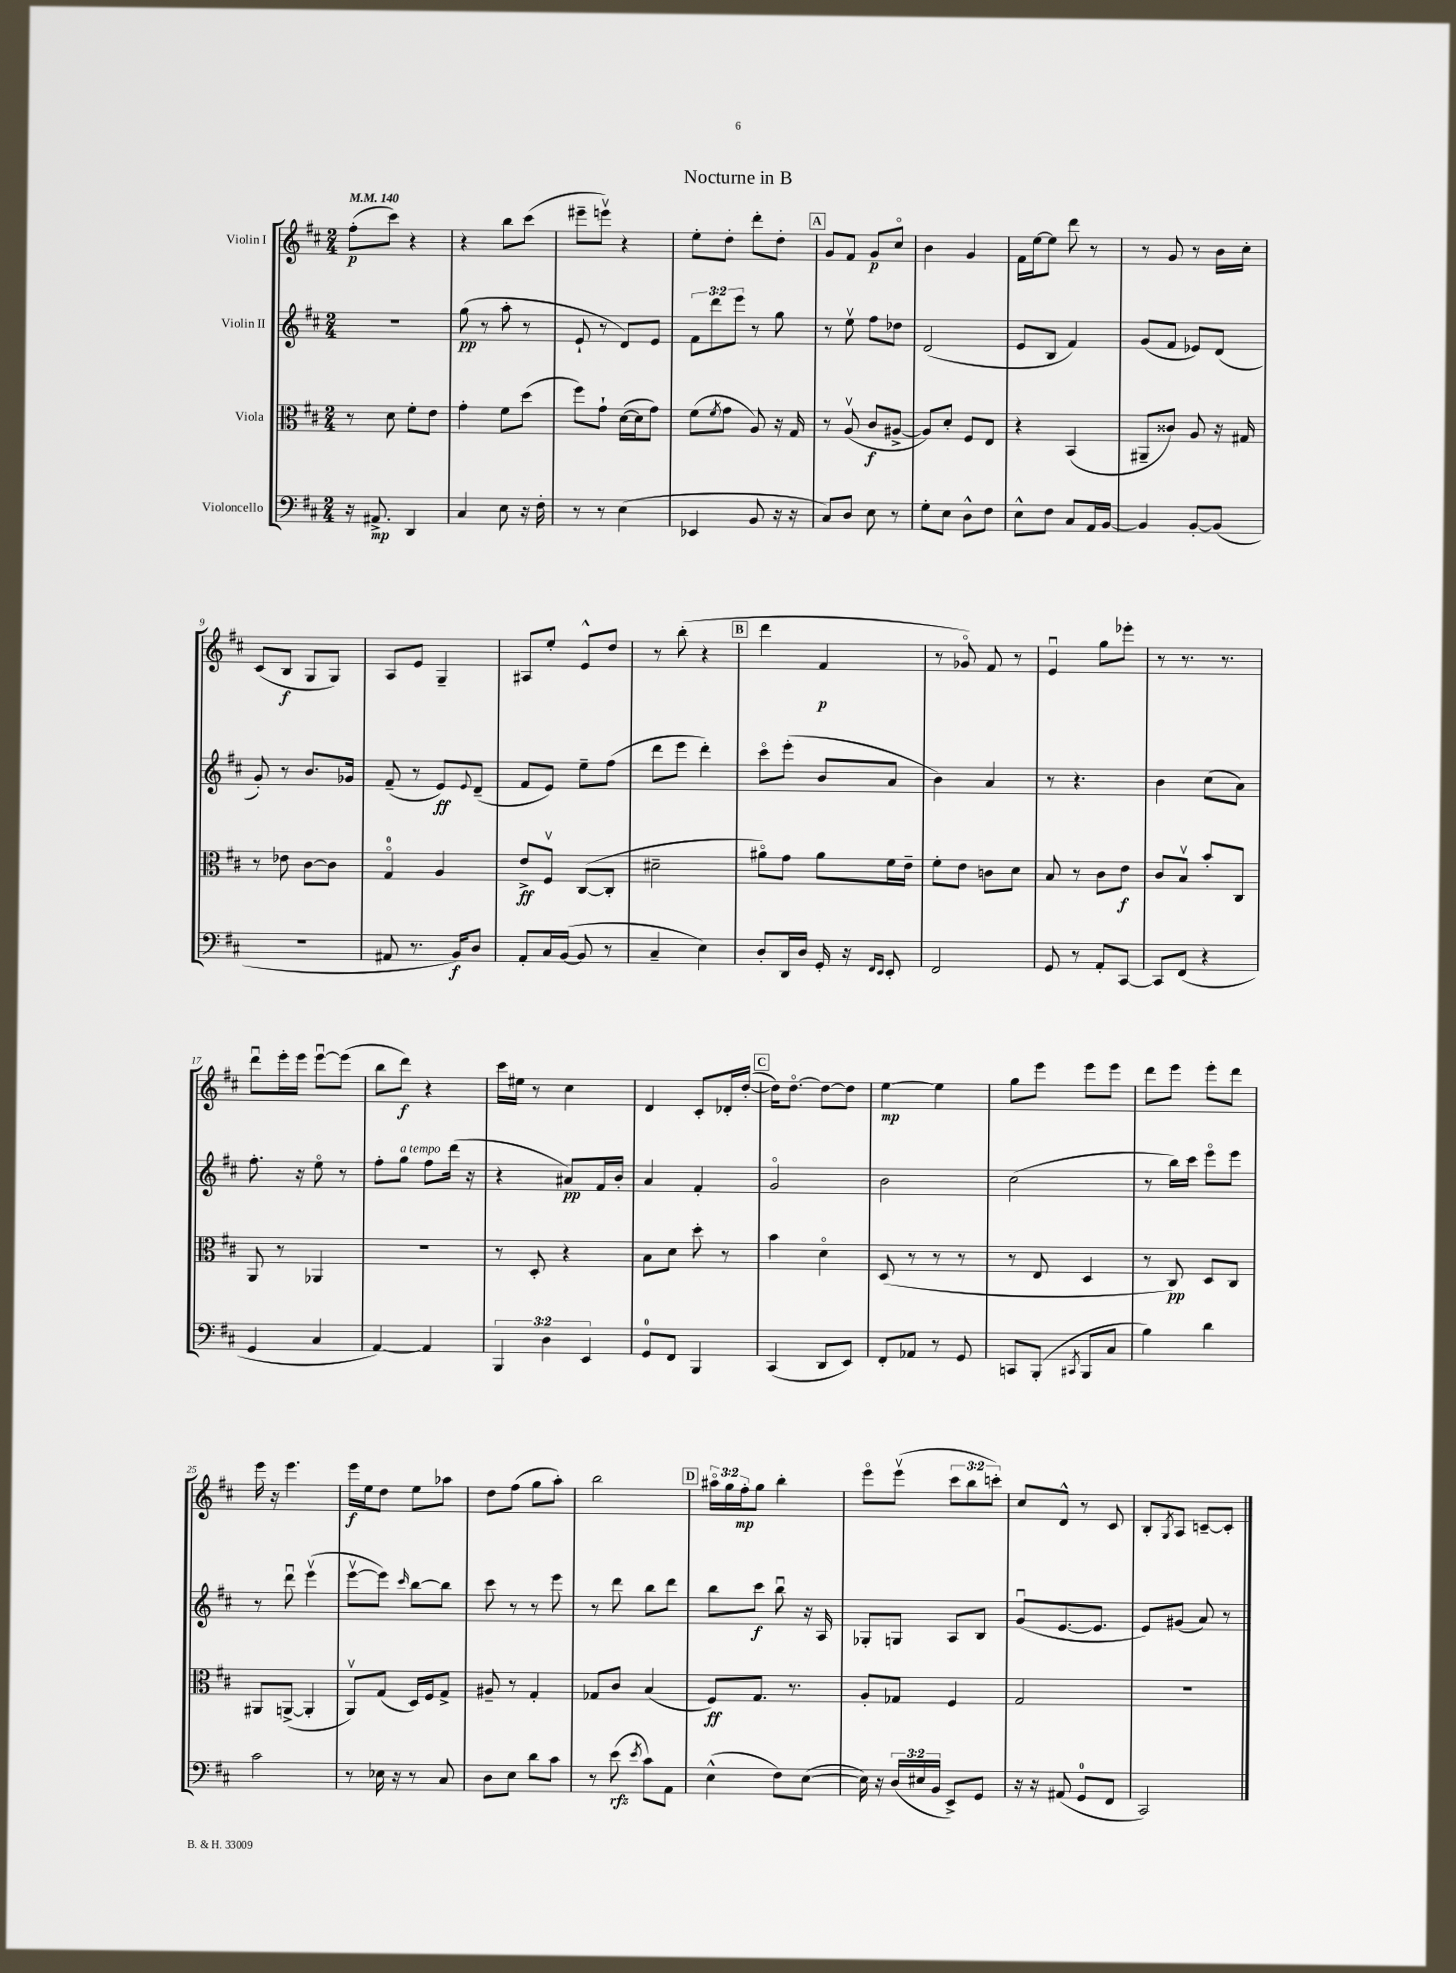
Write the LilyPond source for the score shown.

\header { title = "Nocturne in B" }
<<
\new StaffGroup <<
\new Staff = "s0" \with { instrumentName = "Violin I" } {
    \clef treble \key d \major \numericTimeSignature \time 2/4 \override Staff.TupletNumber.text = #tuplet-number::calc-fraction-text \tempo 4 = 140
    fis''8-.\p( cis'''8) r4 |
    r4 b''8 cis'''8( |
    eis'''8-- e'''8\upbow) r4 |
    e''8-. d''8-. d'''8-. d''8-. |
    \mark \markup { \box "A" } g'8 fis'8 g'8\p cis''8\flageolet |
    b'4 g'4 |
    fis'16 e''16~ e''8 d'''8 r8 |
    r8 g'8 r8 b'16 cis''16-. |
    cis'8( b8\f g8 g8) |
    a8 e'8 g4-- |
    ais8 e''8-. e'8-^ d''8 |
    r8 b''8-.( r4 |
    \mark \markup { \box "B" } d'''4 fis'4\p |
    r8 ges'8\flageolet) fis'8 r8 |
    e'4\downbow g''8 ees'''8-. |
    r8 r8. r8. |
    d'''8\downbow e'''16-. e'''16 e'''8~\downbow e'''8( |
    b''8 d'''8\f) r4 |
    cis'''16 eis''16 r8 cis''4 |
    d'4 cis'8-. des'16-. d''16~-.( |
    \mark \markup { \box "C" } d''16) d''8.~\flageolet d''8~ d''8 |
    e''4~\mp e''4 |
    g''8 e'''8 e'''8 e'''8 |
    d'''8 e'''8 e'''8-. d'''8 |
    e'''16 r16 e'''4. |
    e'''16\f e''16 d''8 e''8 aes''8 |
    d''8 fis''8( g''8 a''8-.) |
    b''2 |
    \mark \markup { \box "D" } \tuplet 3/2 { ais''16\flageolet g''16 fis''16-.\mp } g''8 b''4-. |
    e'''8\flageolet e'''8\upbow( \tuplet 3/2 { cis'''8 b''8 c'''8-.) } |
    cis''8 d'8-^ r8 cis'8 |
    b8-. \acciaccatura { g8 } a8 c'8~-- c'8-. \bar "|." |
}
\new Staff = "s1" \with { instrumentName = "Violin II" } {
    \clef treble \key d \major \numericTimeSignature \time 2/4 \override Staff.TupletNumber.text = #tuplet-number::calc-fraction-text
    r2 |
    g''8\pp( r8 a''8-. r8 |
    e'8-! r8 d'8) e'8 |
    \tuplet 3/2 { fis'8 d'''8 e'''8 } r8 g''8 |
    \mark \markup { \box "A" } r8 e''8\upbow fis''8 des''8 |
    d'2( |
    e'8 b8 fis'4) |
    g'8( fis'8 ees'8) d'8( |
    g'8-.) r8 b'8. ges'16 |
    fis'8--( r8 e'8\ff) \appoggiatura { e'8 } d'8--( |
    fis'8 e'8) e''8-- fis''8( |
    d'''8 e'''8 d'''4-.) |
    \mark \markup { \box "B" } cis'''8\flageolet e'''8-.( b'8 a'8 |
    b'4) a'4 |
    r8 r4. |
    b'4 cis''8( a'8) |
    fis''8.-. r16 e''8\flageolet r8 |
    fis''8-. g''8^\markup { \italic "a tempo" } fis''8 d'''16( r16 |
    r4 ais'8\pp) fis'16 b'16-. |
    a'4 fis'4-. |
    \mark \markup { \box "C" } g'2\flageolet |
    b'2 |
    cis''2( |
    r8 b''16) cis'''16 e'''8\flageolet e'''8 |
    r8 d'''8\downbow e'''4\upbow( |
    e'''8~\upbow e'''8) \grace { cis'''16 } b''8~ b''8 |
    cis'''8 r8 r8 e'''8 |
    r8 d'''8 b''8 d'''8 |
    \mark \markup { \box "D" } b''8 cis'''8\f b''8\downbow r16 a16 |
    ges8-. g8 a8 b8 |
    g'8\downbow( e'8.~ e'8. |
    e'8) gis'8( a'8) r8 \bar "|." |
}
\new Staff = "s2" \with { instrumentName = "Viola" } {
    \clef alto \key d \major \numericTimeSignature \time 2/4
    r8 d'8 fis'8-. e'8 |
    g'4-. fis'8 d''8( |
    fis''8) g'8-! d'16~( d'16 g'8) |
    fis'8( \acciaccatura { fis'8 } g'8 a8) r16 g16 |
    \mark \markup { \box "A" } r8 a8\upbow( cis'8\f ais8~-> |
    ais8) d'8-. fis8 e8 |
    r4 b,4( |
    ais,8-- cisis'8) a8 r16 gis16 |
    r8 ees'8 cis'8~ cis'8 |
    g4-0\flageolet a4 |
    e'8->\ff fis8\upbow cis8~( cis8-. |
    dis'2-- |
    \mark \markup { \box "B" } ais'8\flageolet) g'8 ais'8 fis'16 e'16-- |
    fis'8-. e'8 c'8 d'8 |
    b8 r8 cis'8 e'8\f |
    cis'8 b8\upbow b'8-. cis8 |
    a,8 r8 aes,4 |
    r2 |
    r8 d8-. r4 |
    b8 d'8 d''8-. r8 |
    \mark \markup { \box "C" } b'4 d'4\flageolet |
    d8( r8 r8 r8 |
    r8 e8 d4 |
    r8 cis8\pp) d8 cis8 |
    ais,8 a,8~->( a,4-. |
    a,8\upbow) g8( d16) fis16 g8-> |
    ais8-- r8 g4-. |
    ges8 cis'8 b4( |
    \mark \markup { \box "D" } fis8\ff) g8. r8. |
    a8-. ges8 fis4 |
    g2 |
    r2 \bar "|." |
}
\new Staff = "s3" \with { instrumentName = "Violoncello" } {
    \clef bass \key d \major \numericTimeSignature \time 2/4 \override Staff.TupletNumber.text = #tuplet-number::calc-fraction-text
    r16 ais,8.->\mp d,4 |
    cis4 e8 r16 fis16-. |
    r8 r8 e4( |
    ees,4 b,8 r16 r16 |
    \mark \markup { \box "A" } cis8) d8 e8 r8 |
    g8-. e8 d8-^ fis8 |
    e8-^ fis8 cis8 a,16 b,16~ |
    b,4 b,8~-. b,8( |
    r2 |
    ais,8 r8. b,16\f) d8 |
    a,8-. cis16 b,16~( b,8 r8 |
    cis4-- e4) |
    \mark \markup { \box "B" } d8-. d,16 d16 g,16-. r16 \grace { fis,16 e,16 } e,8-. |
    fis,2 |
    g,8 r8 a,8-. cis,8~ |
    cis,8 fis,8( r4 |
    g,4 cis4 |
    a,4~) a,4 |
    \tuplet 3/2 { b,,4 d4 e,4 } |
    g,8-0 fis,8 b,,4 |
    \mark \markup { \box "C" } cis,4( d,8 e,8) |
    fis,8-. aes,8 r8 g,8 |
    c,8 b,,8-.( \acciaccatura { cis,8 } b,,8 cis8 |
    b4) d'4 |
    cis'2 |
    r8 ees16 r16 r8 cis8 |
    d8 e8 d'8 cis'8 |
    r8 e'8\rfz( \acciaccatura { e'8 } cis'8) a,8 |
    \mark \markup { \box "D" } e4-^( fis8) e8~( |
    e16) r16 \tuplet 3/2 { d16( eis16 b,16 } e,8->) g,8 |
    r16 r16 ais,8( g,8-0 fis,8 |
    cis,2) \bar "|." |
}
>>
>>
